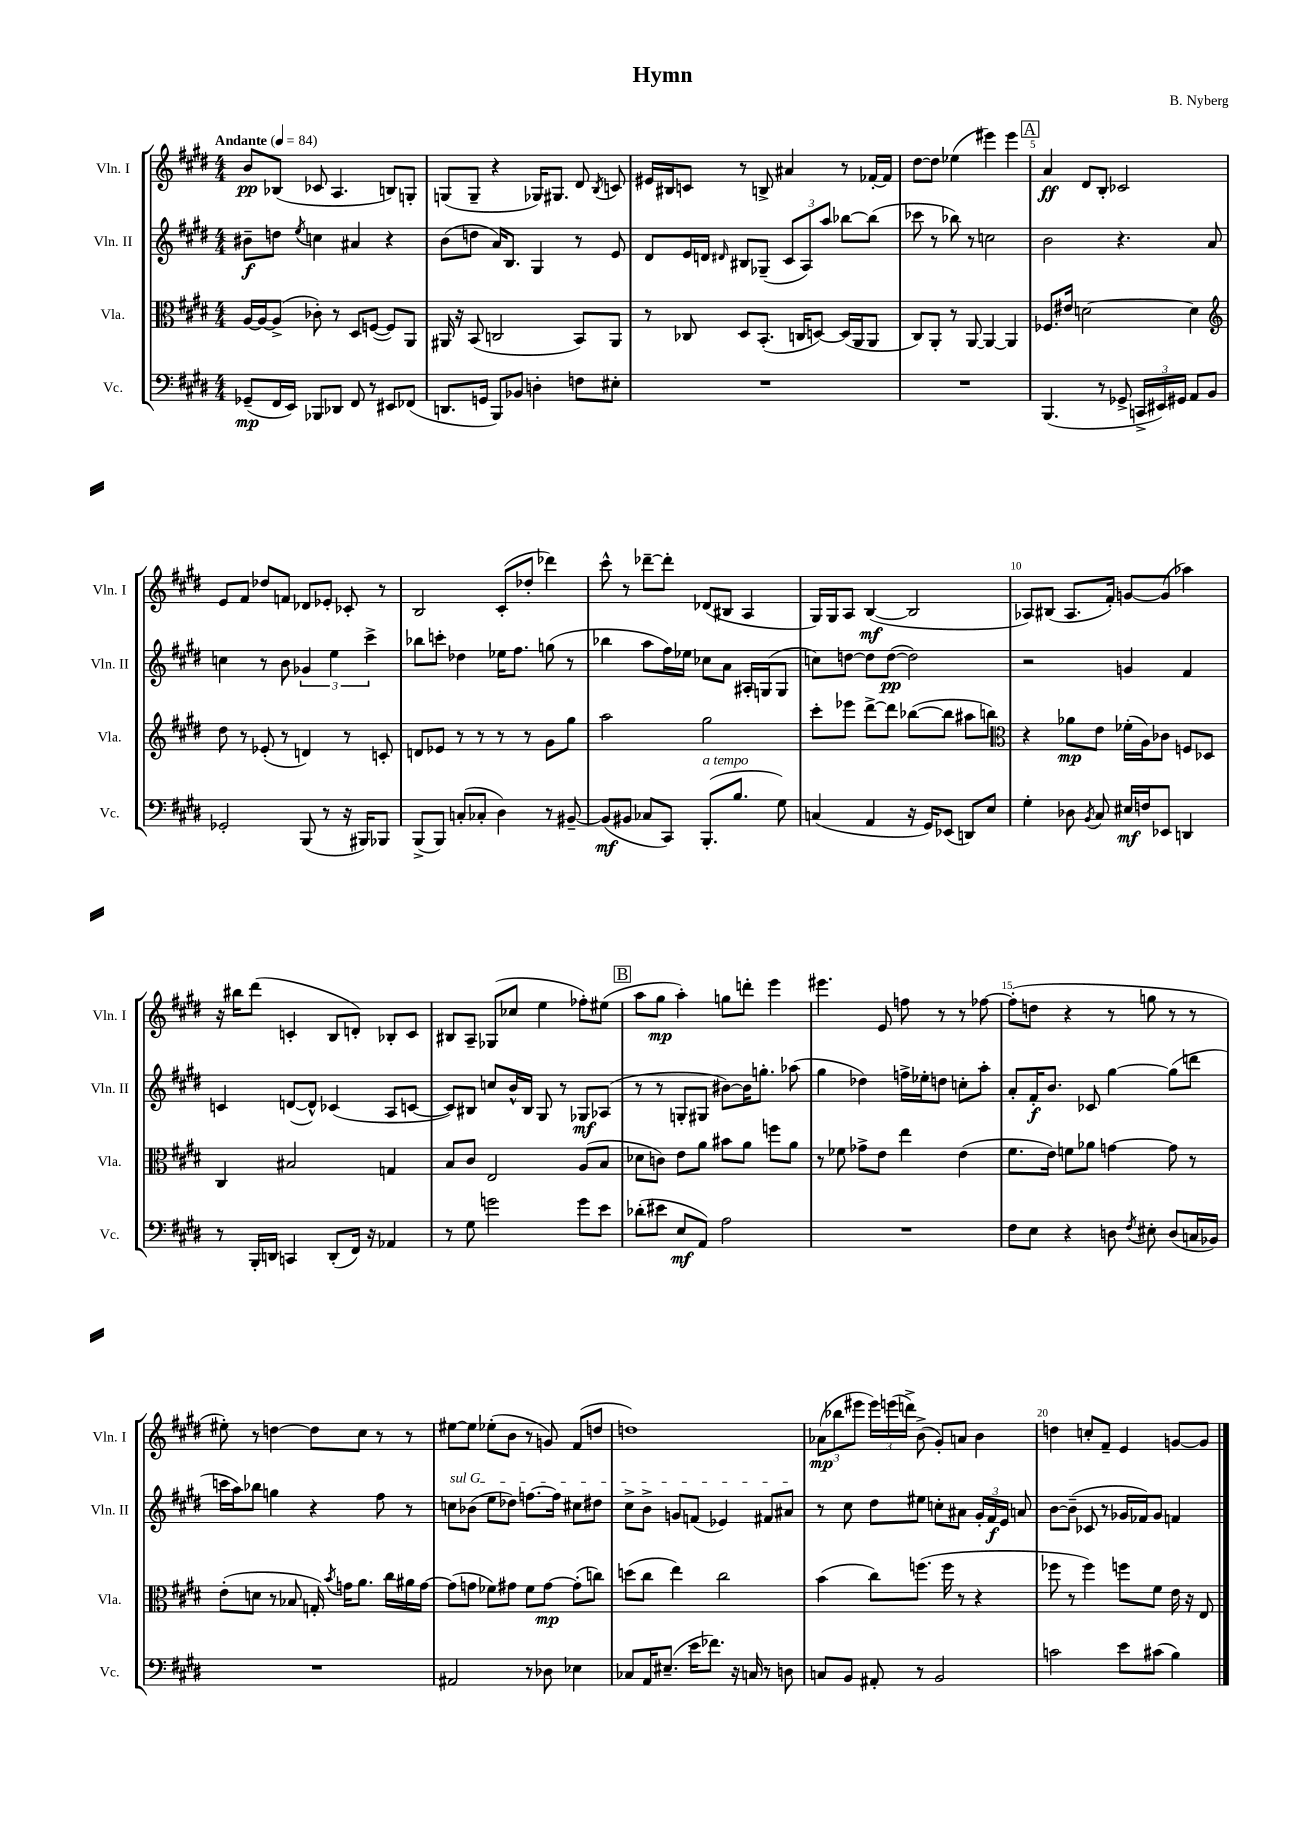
\header { title = "Hymn" composer = "B. Nyberg" }
<<
\new StaffGroup <<
\new Staff = "s0" \with { instrumentName = "Vln. I" shortInstrumentName = "Vln. I" } {
    \clef treble \key e \major \numericTimeSignature \time 4/4 \tempo "Andante" 4 = 84
    \autoBeamOff b'8[\pp bes8]( ces'8 a4. b8[) g8]-. |
    g8[( g8]-- r4 ges16[) gis8.] dis'8 \acciaccatura { b8 } c'8 |
    eis'16[ bis16 c'8] r8 b8-> ais'4 r8 fes'16[~-. fes'16] |
    dis''8[~ dis''8] ees''4( eis'''4) eis'''4 |
    \mark \markup { \box "A" } a'4\ff dis'8[ b8]-. ces'2 |
    e'8[ fis'8] des''8[ f'8] des'8[ ees'8]-. ces'8-. r8 |
    b2 cis'8[-.( des''8]-. des'''4) |
    cis'''8-^ r8 des'''8[~-- des'''8]-. des'8[( bis8] a4 |
    gis16[) gis16 a8] b4~\mf( b2 |
    aes8[) bis8]( aes8.[ fis'16]-.) g'8[~ g'8]( aes''4) |
    r16 bis''16[ dis'''8]( c'4-. b8[ d'8]-.) bes8[-. c'8] |
    bis8[ a8]-- ges8[( ces''8] e''4 fes''8[-.) eis''8]( |
    \mark \markup { \box "B" } a''8[ gis''8]\mp a''4-.) g''8[ d'''8]-. e'''4 |
    eis'''4. e'8 f''8 r8 r8 fes''8~ |
    fes''8[-.( d''8] r4 r8 g''8 r8 r8 |
    eis''8-.) r8 d''4~ d''8[ cis''8] r8 r8 |
    eis''8[~ eis''8] ees''8[-.( b'8] r8 g'8) fis'8[( d''8] |
    d''1) |
    \tuplet 3/2 { aes'8[\mp( bes''8 eis'''8] } \tuplet 3/2 { eis'''16[) e'''16( d'''16]->) } b'8->( gis'8[-.) a'8] b'4 |
    d''4 c''8[-. fis'8]-- e'4 g'8[~ g'8] \bar "|." |
}
\new Staff = "s1" \with { instrumentName = "Vln. II" shortInstrumentName = "Vln. II" } {
    \clef treble \key e \major \numericTimeSignature \time 4/4
    \autoBeamOff bis'8[--\f d''8] \acciaccatura { e''8 } c''4 ais'4 r4 |
    b'8[( d''8] a'16[) b8.] gis4 r8 e'8 |
    dis'8[ e'16 d'16] \grace { dis'16 } bis8[ ges8]--( \tuplet 3/2 { cis'8[ a8) a''8] } bes''8[~ bes''8]( |
    ces'''8 r8 bes''8) r8 c''2 |
    \mark \markup { \box "A" } b'2 r4. a'8 |
    c''4 r8 b'8 \tuplet 3/2 { ges'4 e''4 cis'''4-> } |
    bes''8[ c'''8]-. des''4 ees''16[ fis''8.] g''8( r8 |
    bes''4 a''8[ fis''16) ees''16] ces''8[ a'8] ais16[-. g16( g8] |
    c''8[) d''8]~ d''8[ d''8]~\pp( d''2) |
    r2 g'4 fis'4 |
    c'4 d'8[~( d'8]-^) ces'4( a8[ c'8]~ |
    c'8[) bis8] c''8[ b'16-^ bis16] gis8 r8 ges8[\mf aes8]( |
    \mark \markup { \box "B" } r8 r8 g8[-. gis8] bis'8[~) bis'16 g''8.]-. aes''8( |
    gis''4 des''4) f''16[-> ees''16-. d''8] c''8[-. a''8]-. |
    a'8[-. fis'16-.\f b'8.] ces'8 gis''4~ gis''8[( d'''8] |
    c'''16[ a''16) bes''8] g''4 r4 fis''8 r8 |
    \once \override TextSpanner.bound-details.left.text = \markup { \italic "sul G" } c''8[\startTextSpan bes'8]( e''8[ des''8]) f''8.[~ f''16] cis''8[ dis''8] |
    cis''8[-> b'8]-> g'8[ f'8]( ees'4) fis'8[ ais'8]\stopTextSpan |
    r8 cis''8 dis''8[ eis''8] c''8[-. ais'8] \tuplet 3/2 { gis'16[-. fis'16\f e'16] } a'8 |
    b'8[~ b'8]--( ces'8 r8 ges'16[ fes'16) ges'8] f'4 \bar "|." |
}
\new Staff = "s2" \with { instrumentName = "Vla." shortInstrumentName = "Vla." } {
    \clef alto \key e \major \numericTimeSignature \time 4/4
    \autoBeamOff a16[~ a16~ a8]->( ces'8-.) r8 dis8[ f8]~( f8[) a,8] |
    ais,16 r16 b,8( c2 b,8[) ais,8] |
    r8 ces8 dis8[ b,8.]-.( c16[ d8]~) d16[( a,16 a,8] |
    cis8[) a,8]-. r8 a,8~ a,4~ a,4 |
    \mark \markup { \box "A" } fes8.[ eis'16] d'2~ d'4 |
    \clef treble dis''8 r8 ees'8-.( r8 d'4) r8 c'8-. |
    d'8[ ees'8] r8 r8 r8 r8 gis'8[ gis''8] |
    a''2 gis''2 |
    cis'''8[-. ees'''8] dis'''8[~-> dis'''8] bes''8[~( bes''8] ais''8[ b''8]) |
    \clef alto r4 aes'8[\mp e'8] fes'16[-.( a16) ces'8] f8[ des8] |
    cis4 bis2 g4 |
    b8[ cis'8] e2 a8[( b8] |
    \mark \markup { \box "B" } des'8[ c'8]) e'8[ a'8] bis'8[ a'8] f''8[ a'8] |
    r8 fes'8 ges'8[-> e'8] e''4 e'4( |
    fis'8.[ e'16]) f'8[ aes'8] g'4~ g'8 r8 |
    e'8[-.( d'8] r8 bes8 g16-.) \acciaccatura { b'8 } g'16[ a'8.] cis''16[ ais'16 g'16]~ |
    g'8[( g'8] fes'8[) gis'8] fes'8[ gis'8]~\mp gis'8[-.( c''8]) |
    d''8[( cis''8] e''4) cis''2 |
    b'4( cis''8[) f''8.]( f''16 r8 r4 |
    fes''8 r8 fes''4) f''8[ fis'8] e'16 r16 e8 \bar "|." |
}
\new Staff = "s3" \with { instrumentName = "Vc." shortInstrumentName = "Vc." } {
    \clef bass \key e \major \numericTimeSignature \time 4/4
    \autoBeamOff ges,8[--\mp( fis,16 e,16]) bes,,8[ des,8] fis,8 r8 eis,8[ fes,8]( |
    d,8.[ g,16] b,,8[) bes,8] d4-. f8[ eis8]-. |
    R1 |
    R1 |
    \mark \markup { \box "A" } b,,4.( r8 ges,8-> \tuplet 3/2 { c,16[-> eis,16) gis,16] } a,8[ b,8] |
    ges,2-. b,,8( r8 r16 bis,,16[) bes,,8] |
    b,,8[->( b,,8]) c8[-.( ces8]-. dis4) r8 bis,8~-- |
    bis,8[\mf( bis,8] ces8[ cis,8]) b,,8.[-.^\markup { \italic "a tempo" }( b8.] gis8) |
    c4( a,4 r16 gis,16[) ees,8]( d,8[) e8] |
    gis4-. des8 \acciaccatura { b,8 } cis8 eis16[\mf f16 ees,8] d,4 |
    r8 b,,16[-. d,16] c,4 d,8[-.( fis,16]) r16 aes,4 |
    r8 gis8 g'2 g'8[ e'8] |
    \mark \markup { \box "B" } des'8[-.( eis'8] e8[\mf a,8]) a2 |
    R1 |
    fis8[ e8] r4 d8 \acciaccatura { fis8 } eis8-. d8[( c16 bes,16]) |
    R1 |
    ais,2 r8 des8 ees4 |
    ces8[ a,16 eis8.]--( e'16[ fes'8.]) r16 c16 r8 d8 |
    c8[ b,8] ais,8-. r8 b,2 |
    c'2 e'8[ cis'8]( b4) \bar "|." |
}
>>
>>
\layout { \context { \Score \override BarNumber.break-visibility = ##(#f #t #t) barNumberVisibility = #(every-nth-bar-number-visible 5) } }
